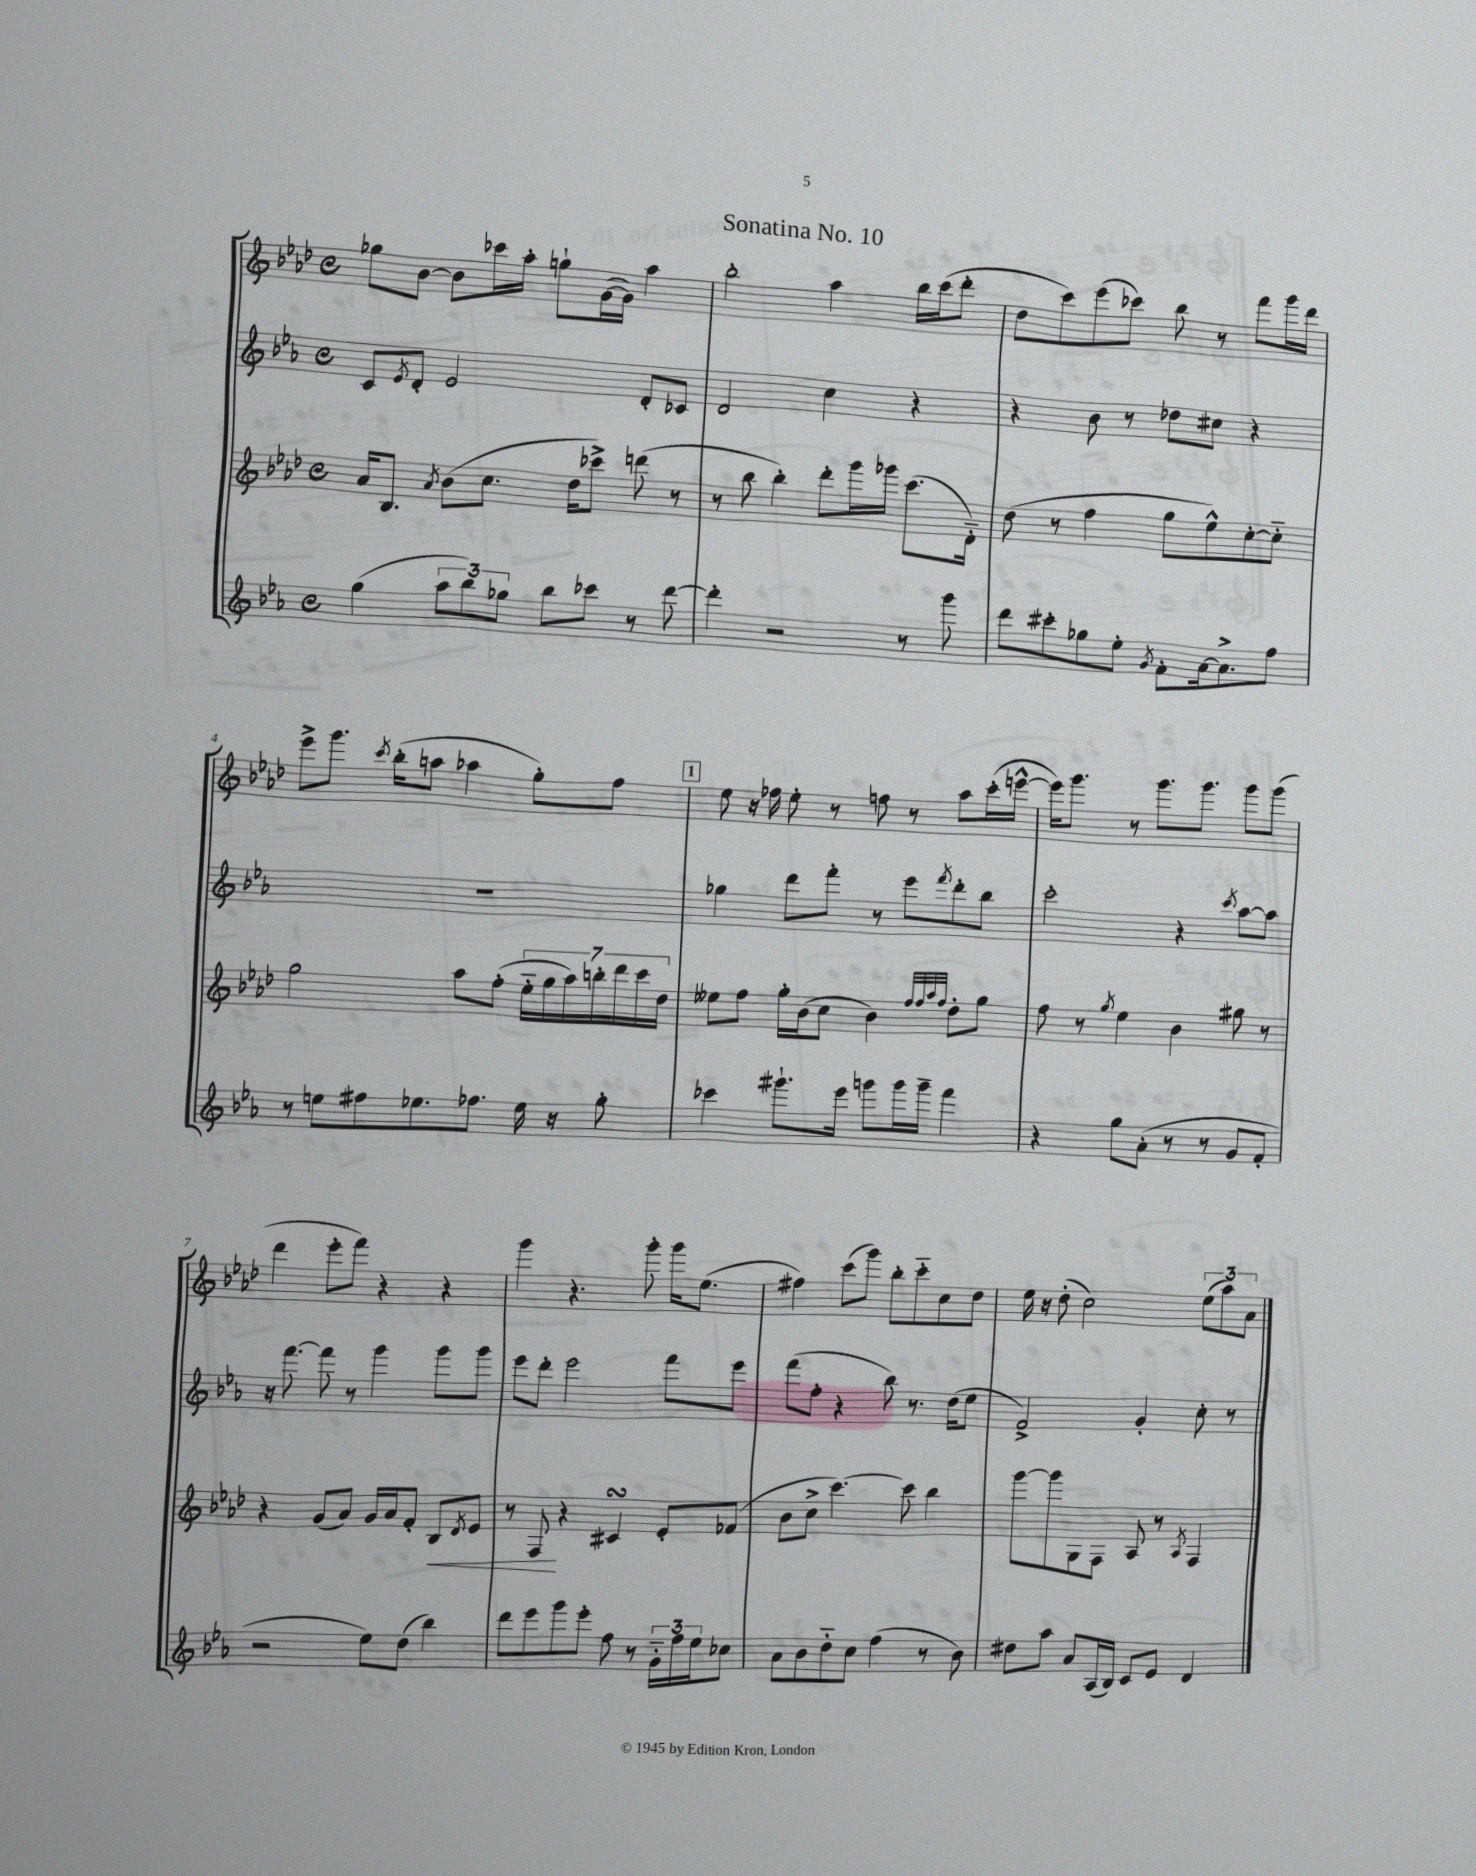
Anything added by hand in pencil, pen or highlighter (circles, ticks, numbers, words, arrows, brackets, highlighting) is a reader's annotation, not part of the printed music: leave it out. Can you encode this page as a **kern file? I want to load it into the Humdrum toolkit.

**kern	**kern	**kern	**kern
*staff4	*staff3	*staff2	*staff1
*clefG2	*clefG2	*clefG2	*clefG2
*k[b-e-a-]	*k[b-e-a-d-]	*k[b-e-a-]	*k[b-e-a-d-]
*M4/4	*M4/4	*M4/4	*M4/4
*met(c)	*met(c)	*met(c)	*met(c)
(4gg	16a-	8c	8gg-
.	8.B-	.	.
.	.	8qe-	.
.	.	8d'	[8b-
.	8qa-	.	.
12aa-	(8b-	2e-	8b-]
12bb-)	.	.	.
.	8.cc	.	16ccc-
12gg-	.	.	.
.	.	.	16aa-'
8bb-	.	.	8gg`
.	16dd-	.	.
8ccc-	8ccc-^)	.	([16g
.	.	.	16g])
8r	(8ddd	8d'	4aa-
[8ddd	8r	8c-	.
=	=	=	=
4ddd']	8r	2d	2bb-'
.	8bb-	.	.
2r	4bb-')	.	.
.	8ddd-'	4cc	4aa-
.	16ggg	.	.
.	16ggg-	.	.
8r	(8.ccc	4r	16bb-
.	.	.	(16ccc
8ggg	.	.	8ddd-'
.	16d-'~)	.	.
=	=	=	=
8ddd	(8dd-	4r	8dd-
8ccc#'	8r	.	8ccc)
8gg-	4ff	8b-	(8eee-
8ee-'	.	8r	8ccc-)
8qg	.	.	.
8f'	8gg	8dd-	8bb-
[16a-	8ee-^^)	8cc#	8r
8.a-^]	.	.	.
.	[8cc'	4r	8fff
8ff	8cc'~]	.	16ggg
.	.	.	16ddd-
=	=	=	=
8r	2gg	1r	8eee-^
8ee	.	.	8.ggg
8ff#	.	.	.
.	.	.	8qccc
.	.	.	(16bb-'
8.ee-	.	.	8aa
.	8aa-	.	4aa-
8.ff-	.	.	.
.	(8ff'	.	.
16ee-	28ee-'~	.	8gg')
.	28gg	.	.
16r	.	.	.
.	28aa-)	.	.
.	28bb'	.	.
8gg'	.	.	8ff
.	28ddd-	.	.
.	28ccc	.	.
.	28dd-	.	.
=	=	=	=
4ccc-	8ee--	4gg-	8ee-
.	8ff	.	16r
.	.	.	16ff-
8.ggg#`	16gg'	8ddd	8ee-'
.	(16b-	.	.
.	8cc	8fff'	8r
16eee-	.	.	.
8ggg	4b-)	8r	8ff
16ggg	.	8eee-	8r
16ggg~	.	.	.
.	32qqff	.	.
.	32qqff	.	.
.	32qqaa-	.	.
.	32qqff	8qfff	.
4fff	8dd-'	8ddd'	8aa-
.	8gg	8bb-	(16ccc'
.	.	.	[16eee^^
=	=	=	=
4r	8ff	2ccc'	16eee])
.	.	.	8.ggg
.	8r	.	.
.	8qgg	.	.
8gg	4ee-	.	8r
(8a-'	.	.	8.ggg
8r	4b-	4r	.
.	.	.	8.ggg
8r	.	.	.
.	.	8qccc	.
8g	8gg#	[8aa-	8ggg
8f'	8r	8aa-]	(8ggg
=	=	=	=
2r	4r	16r	4ddd-
.	.	[8.fff	.
.	(8g	8fff]	8eee-'
.	8a-)	8r	8fff)
8ee-)	16g	4ggg	4r
.	16a-	.	.
(8dd	8f'	.	.
4bb-)	8B-	8ggg	4r
.	8qd-	.	.
.	8e-	8ggg	.
=	=	=	=
8ddd	8r	8eee-	4ggg
8eee-	8F	8ddd'	.
8ggg	4r	2eee-	4.r
8eee-'	.	.	.
8ff	4c#	.	.
8r	.	.	8ggg'
24g'~	8e-'	8fff	16ggg
24ff	.	.	.
.	.	.	(8.ee-
24ee-	.	.	.
8cc-	(8f-	8eee-	.
=	=	=	=
8a-	8b-	(8fff	4ff#)
8b-	8cc^	8ff'	.
8dd'~	[4.ccc)	4r	(8ccc
8cc	.	.	8ggg)
(4ff	.	8bb-)	8bb-'
.	8ccc]	8.r	8ccc'~
8r	4bb-	.	8cc
.	.	(16dd	.
8b-)	.	8ee-	8dd-
=	=	=	=
8dd#	[8ggg	2f^)	16ee-
.	.	.	16r
8aa-	8ggg]	.	(8dd-'
8a-	8G	.	2cc)
(16A-	8F	.	.
16B-)	.	.	.
8c	8A-	4g'	.
8e-	8r	.	.
.	8qA-	.	.
4d	4F	8cc'	(12ee-
.	.	.	12aa-)
.	.	8r	.
.	.	.	12a-
==	==	==	==
*-	*-	*-	*-
